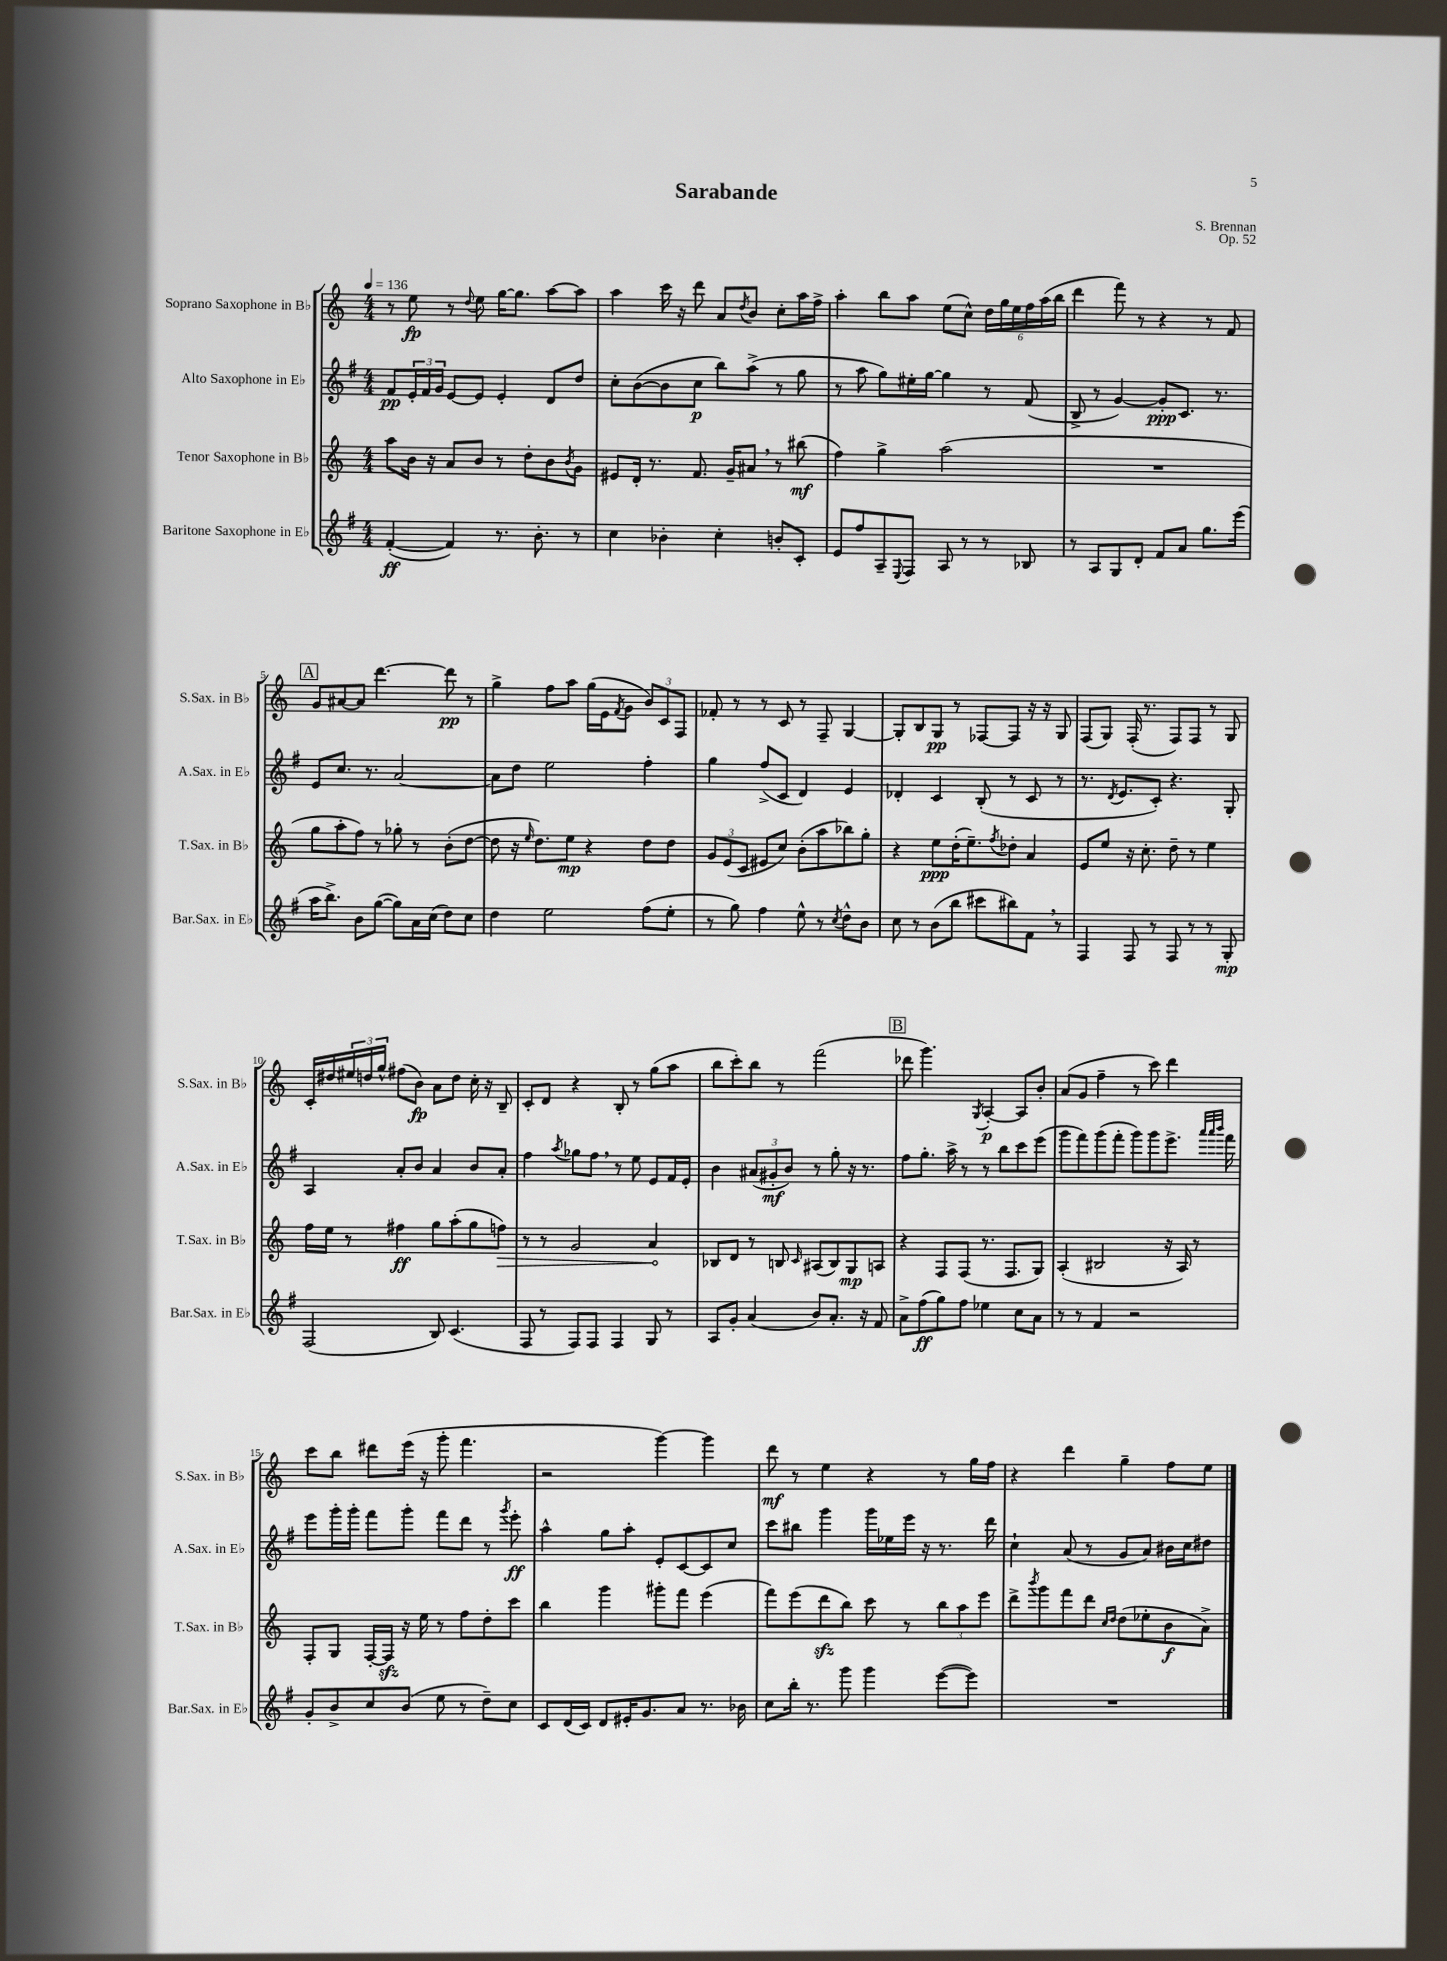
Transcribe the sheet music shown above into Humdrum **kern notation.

**kern	**kern	**kern	**kern
*staff4	*staff3	*staff2	*staff1
*clefG2	*clefG2	*clefG2	*clefG2
*k[f#]	*k[]	*k[f#]	*k[]
*M4/4	*M4/4	*M4/4	*M4/4
*MM136	*MM136	*MM136	*MM136
([4f#'	8aa	8f#	8r
.	16b	24e'	8ee
.	.	24f#	.
.	16r	.	.
.	.	24g	.
4f#])	8a	[8e	8r
.	.	.	8qqdd
.	8b	8e]	8ee
8.r	8r	4e'	[16gg
.	.	.	8.gg]
.	8dd'	.	.
8.b'	.	.	.
.	8b	8d	[8aa
.	8qb	.	.
8r	8g	8dd	8aa]
=	=	=	=
4cc	8e#	8cc'	4aa
.	16d'	([8b	.
.	8.r	.	.
4b-'	.	8b]	16ccc
.	.	.	16r
.	8.f	8cc	8ddd
4cc'	.	8bb)	8a
.	16g~	.	.
.	.	.	8qdd
.	8a#	(8aa^	8b
8b'	8r	8r	8cc'
8c'	(8bb#	8gg	16aa
.	.	.	16ff^
=	=	=	=
8e	4ff)	8r	4aa'
8ff#	.	8aa	.
8A~	4gg^	8gg)	8bb
8qqE	.	.	.
8F#	.	16ee#'	8aa
.	.	[16gg	.
8A	(2aa	4gg]	(8ee
8r	.	.	8cc^^)
8r	.	8r	24dd
.	.	.	24gg
.	.	.	24ee
8B-	.	(8f#	24ff
.	.	.	(24aa
.	.	.	24bb
=	=	=	=
8r	1r	8B^	4ddd
8A	.	8r	.
8G	.	[4g)	8fff)
8d'	.	.	8r
8f#	.	8g']	4r
8a	.	8.c	.
8.gg	.	.	8r
.	.	8.r	.
.	.	.	8f
(16eee	.	.	.
=	=	=	=
16aa	8gg	8e	8g
8.bb^)	.	.	.
.	8aa'	8.cc	[8a#
8b	8ff)	.	8a#]
.	.	8.r	.
([8gg	8r	.	[4.ddd
8gg])	8gg-'	[2a	.
16a	8r	.	.
(16cc	.	.	.
8dd)	(8b'	.	8ddd]
8cc	[8dd	.	8r
=	=	=	=
4dd	8dd]	8a]	4gg^
.	16r	8dd	.
.	16qqee	.	.
.	8.dd)	.	.
2ee	.	2ee	8ff
.	8ee	.	8aa
.	4r	.	(16gg
.	.	.	16e
.	.	.	8qf
.	.	.	8g
(8ff#	8dd	4ff#'	12b)
.	.	.	12c
8ee'	8dd	.	.
.	.	.	12F
=	=	=	=
8r	12g	4gg	8f-'
.	(12e	.	.
8gg)	.	.	8r
.	12c	.	.
4ff#	8e#	(8ff#^	8r
.	8cc)	8c	8c
8ee^^	(8b'	4d)	8r
8r	8aa	.	8F~
8qcc	.	.	.
8dd^^	8bb-)	4e	[4G
8b	8gg'	.	.
=	=	=	=
8cc	4r	4d-'	8G']
8r	.	.	8B
(8b	8ee	4c	8G
8bb	(16dd'	.	8r
.	8.ee~)	.	.
8ccc#	.	(8B'	[8F-
.	8qff	.	.
8bb#)	8dd-'	8r	8F-]
8f#	4a	8c	16r
.	.	.	16r
8r	.	8r	8G
=	=	=	=
4F#	8e	8.r	(8F
.	8ee	.	8G)
.	.	8qd	.
.	.	8.e	.
8F#	16r	.	(16F'
.	8.cc'	.	8.r
8r	.	8c')	.
8F#	8dd~	4.r	8F)
8r	8r	.	8F
8r	4ee	.	8r
8G'	.	8G'	8G
=	=	=	=
(2F#	16ff	4A	16c'
.	16ee	.	16dd#
.	8r	.	24ee#
.	.	.	24dd
.	.	.	24gg^^
.	4ff#	8a'	(8ff#
.	.	8b	8b)
8B)	8gg	4a	8a
(4.c	(8aa'	.	8dd
.	8gg	8b	16cc'
.	.	.	16r
.	8ff)	8a'	8B~
=	=	=	=
8F#	8r	4ff#	8c'
8r	8r	.	8d
.	.	8qaa	.
8F#)	2g	8gg-	4r
8F#	.	8ff#	.
4F#	.	8r	8B'
.	.	8ee	8r
8G	4a	8e	(8gg
8r	.	16f#	8aa
.	.	16e'	.
=	=	=	=
8A	8B-	4b	8bb
8g'	8d	.	8ccc')
(4a	8r	(12a#	8bb
.	.	12g#'	.
.	8B	.	8r
.	.	12b)	.
.	16qqc	.	.
8b)	(8A#	8r	(2fff
8.a'	8B)	8gg'	.
.	8G	16r	.
16r	.	8.r	.
8f#	8A	.	.
=	=	=	=
8a^	4r	8ff#	8ddd-
(8ff#	.	8.gg'	4.ggg)
8gg)	8F	.	.
.	.	16aa^	.
8ff#	(8F	8r	.
.	.	.	8qG
4ee-	8.r	8r	[4A'
.	.	8bb	.
.	8.F	.	.
8cc	.	8ccc	8A]
8a	8G)	(8eee	8b'
=	=	=	=
8r	(4A'	8ggg	(8a
8r	.	8fff#)	8g
4f#	2B#	(8ggg	4ff~
.	.	8fff#'	.
2r	.	8ggg)	8r
.	.	8ggg	8ccc)
.	16r	8.eee^	4ddd
.	16A)	.	.
.	8r	.	.
.	.	32qqaaa	.
.	.	32qqaaa	.
.	.	32qqbbb	.
.	.	16fff#	.
=	=	=	=
8g'	8F'	8eee	8ccc
8b^	8G	16ggg'	8bb
.	.	16ggg'	.
8cc	[16F'	8fff#	8ddd#
.	16F]	.	.
(8b	16r	8ggg'	(16eee
.	16ee	.	16r
8ee	8r	8fff#	8ggg'
8r	8ff	8ddd	4.fff
8dd~)	8dd'	8r	.
.	.	8qggg	.
8cc	8ccc	8eee'	.
=	=	=	=
8c	4bb	4aa^^	2r
(16d	.	.	.
16c)	.	.	.
8d	4ggg	8gg	.
16e#'	.	8aa'	.
8.g	.	.	.
.	8ggg#'	8e'	[4ggg)
8a	8fff	[8c	.
8.r	(4eee	8c]	4ggg]
.	.	8cc	.
16b-	.	.	.
=	=	=	=
8cc	8fff)	8ccc	8ddd
16bb'	(8eee	8bb#	8r
8.r	.	.	.
.	8ddd	4ggg	4ee
8ggg	8bb)	.	.
4ggg	8ccc	16ggg	4r
.	.	16ee-	.
.	8r	16eee	.
.	.	16r	.
([8eee	12bb	8.r	8r
.	12aa	.	.
8eee])	.	.	16gg
.	12eee	.	.
.	.	16ddd	16ff
=	=	=	=
1r	8ddd^	4cc`	4r
.	8qbbb	.	.
.	8ggg	.	.
.	8fff	(8a	4ddd
.	8ddd	8r	.
.	16qqcc	.	.
.	16qqdd	.	.
.	(8dd	8g	4gg~
.	8ee-'	8a)	.
.	8b	16b#	8ff
.	.	16cc	.
.	8a^)	8dd#	8ee
==	==	==	==
*-	*-	*-	*-
